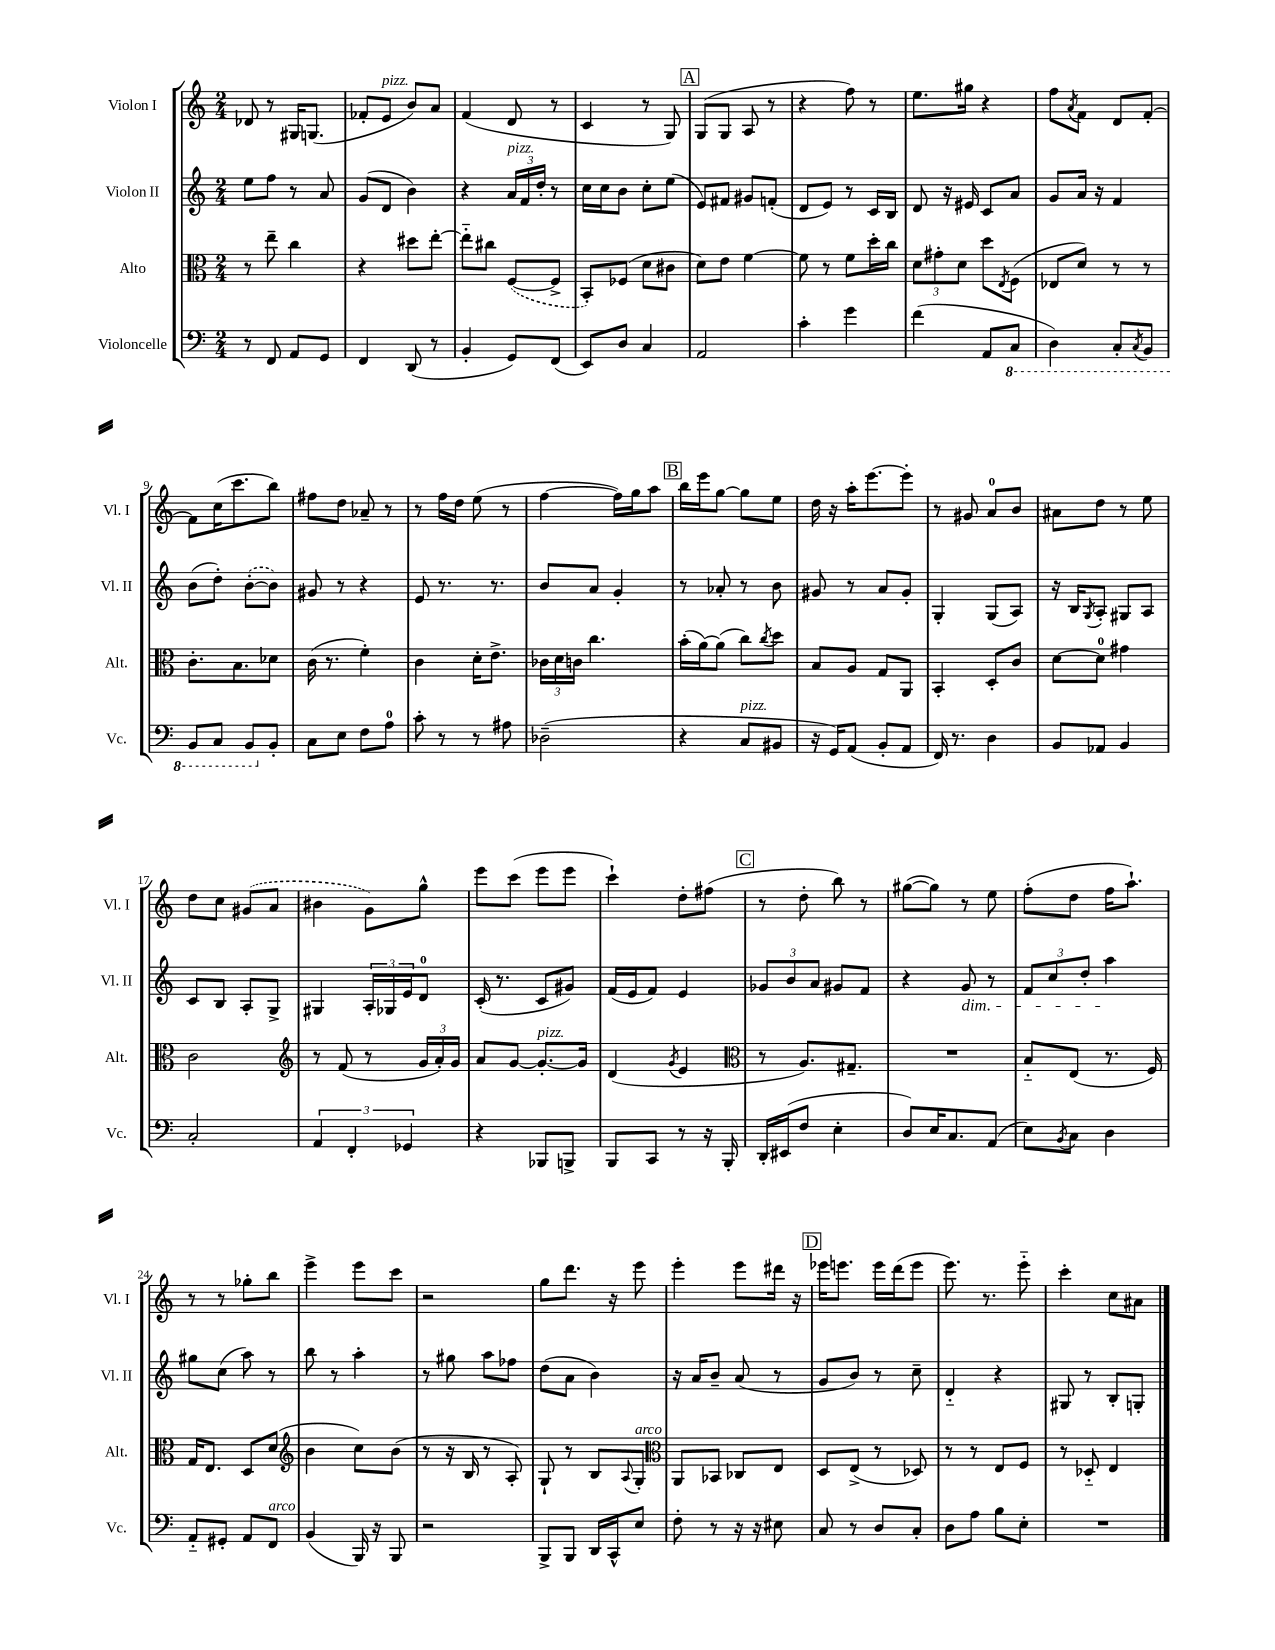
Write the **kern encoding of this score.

**kern	**kern	**kern	**kern
*staff4	*staff3	*staff2	*staff1
*clefF4	*clefC3	*clefG2	*clefG2
*k[]	*k[]	*k[]	*k[]
*M2/4	*M2/4	*M2/4	*M2/4
8r	8r	8ee	8d-
8FF	8ee~	8ff	8r
8AA	4cc	8r	16G#
.	.	.	(8.G
8GG	.	8a	.
=	=	=	=
4FF	4r	(8g	8f-'
.	.	8d	8e
(8DD	8dd#	4b)	8b)
8r	[8ee'	.	8a
=	=	=	=
4BB'	8ee'~]	4r	(4f
.	8cc#	.	.
8GG)	([8F	24a	8d
.	.	24f	.
.	.	24dd'	.
(8FF	8F^]	8r	8r
=	=	=	=
8EE)	8BB')	16cc	4c
.	.	16cc	.
8D	(8F-	8b	.
4C	8d	8cc'	8r
.	8c#	(8ee	8G)
=	=	=	=
2AA	8d)	8e)	(8G
.	8e	8f#	8G
.	[4f	8g#	8A
.	.	(8f'	8r
=	=	=	=
4c'	8f]	8d	4r
.	8r	8e)	.
4g	8f	8r	8ff)
.	16dd'	16c	8r
.	16cc	16B	.
=	=	=	=
(4f	12d	8d	8.ee
.	12g#'	.	.
.	.	16r	.
.	12d	.	.
.	.	16e#	16gg#
8AA	8dd	8c	4r
.	8qE	.	.
8CC	(8F	8a	.
=	=	=	=
4DD)	8E-	8g	8ff
.	.	.	8qa
.	8d)	16a	8f
.	.	16r	.
8CC'	8r	4f	8d
8qCC	.	.	.
8BBB	8r	.	[8f'
=	=	=	=
8BBB	8.c'	(8b	8f]
8CC	.	8dd')	(16cc
.	8.B	.	8.ccc
8BBB	.	([8b'	.
8BB'	8d-	8b])	8bb)
=	=	=	=
8C	(16c	8g#	8ff#
.	8.r	.	.
8E	.	8r	8dd
8F	4f')	4r	8a-~
8A	.	.	8r
=	=	=	=
8c'	4c	8e	8r
8r	.	8.r	16ff
.	.	.	16dd
8r	16d'	.	(8ee
.	8.e^	8.r	.
8A#	.	.	8r
=	=	=	=
(2D-~	24c-	8b	[4ff
.	24d	.	.
.	24c	.	.
.	4.cc	8a	.
.	.	4g'	16ff])
.	.	.	16gg
.	.	.	8aa
=	=	=	=
4r	(16b'	8r	16bb
.	[16a)	.	16eee
.	(8a]	8a-'	[8gg
8C	8cc)	8r	8gg]
.	8qcc	.	.
8BB#	8dd	8b	8ee
=	=	=	=
16r	8B	8g#	16dd
16GG)	.	.	16r
(8AA	8A	8r	16aa'
.	.	.	[8.eee
8BB'	8G	8a	.
8AA	8AA	8g#'	8eee']
=	=	=	=
16FF)	4BB'	4G'	8r
8.r	.	.	.
.	.	.	8g#
4D	8D'	(8G	8a
.	8c	8A)	8b
=	=	=	=
8BB	[8d	16r	8a#
.	.	16B	.
.	.	8qG	.
8AA-	8d]	8A'	8dd
4BB	4g#	8G#	8r
.	.	8A	8ee
=	=	=	=
2C'	2c	8c	8dd
.	.	8B	8cc
.	.	8A'	(8g#
.	.	8G^	8a
=	=	=	=
*	*clefG2	*	*
6AA	8r	4G#	4b#
.	(8f	.	.
6FF'	.	.	.
.	8r	24A'	8g)
.	.	24G-	.
6GG-	.	24e	.
.	24g	8d	8gg^^
.	24a')	.	.
.	24g	.	.
=	=	=	=
4r	8a	(16c'	8eee
.	.	8.r	.
.	[8g	.	(8ccc
8BBB-	8.g'_	8c	8eee
8BBB^	.	8g#)	8eee
.	16g]	.	.
=	=	=	=
8BBB	(4d	(16f	4ccc`)
.	.	16e	.
8CC	.	8f)	.
.	8qg	.	.
8r	4e	4e	8dd'
16r	.	.	(8ff#
16BBB'	.	.	.
=	=	=	=
*	*clefC3	*	*
16DD'	8r	12g-	8r
(16EE#	.	.	.
.	.	12b	.
8F	8.A)	.	8dd'
.	.	12a	.
4E'	.	8g#	8bb)
.	8.G#~	.	.
.	.	8f	8r
=	=	=	=
8D)	2r	4r	([8gg#
16E	.	.	8gg#])
8.C	.	.	.
.	.	8g	8r
(8AA	.	8r	8ee
=	=	=	=
8E)	8B'~	12f	(8ff'
.	.	12cc	.
8qBB	.	.	.
8C	(8E	.	8dd
.	.	12dd'	.
4D	8.r	4aa	16ff
.	.	.	8.aa`)
.	16F)	.	.
=	=	=	=
8AA'~	16G	8gg#	8r
.	8.E	.	.
8GG#'	.	(8cc	8r
8AA	8D	8aa)	8gg-'
8FF	(8d	8r	8bb
=	=	=	=
*	*clefG2	*	*
(4BB	4b	8bb	4eee^
.	.	8r	.
16BBB)	8cc)	4aa'	8eee
16r	.	.	.
8BBB	(8b	.	8ccc
=	=	=	=
2r	8r	8r	2r
.	16r	8gg#	.
.	16B	.	.
.	8r	8aa	.
.	8A')	8ff-	.
=	=	=	=
8BBB^	8G`	(8dd	8gg
8BBB	8r	8a	8.ddd
16DD	8B	4b)	.
16CC^^	.	.	16r
.	8qqA	.	.
8E	8G'	.	8eee
=	=	=	=
*	*clefC3	*	*
8F'	8AA	16r	4eee'
.	.	16a	.
8r	8BB-	8b~	.
16r	8C-	(8a	8eee
16r	.	.	.
8E#	8E	8r	16ddd#
.	.	.	16r
=	=	=	=
8C	8D	8g	16eee-
.	.	.	8.eee
8r	(8E^	8b)	.
8D	8r	8r	16eee
.	.	.	(16ddd
8C'	8D-)	8cc~	8eee
=	=	=	=
8D	8r	4d'~	8.eee)
8A	8r	.	.
.	.	.	8.r
8B	8E	4r	.
8E'	8F	.	8eee'~
=	=	=	=
2r	8r	8G#	4ccc'
.	8D-'~	8r	.
.	4E	8B'	8cc
.	.	8G'	8a#
==	==	==	==
*-	*-	*-	*-
